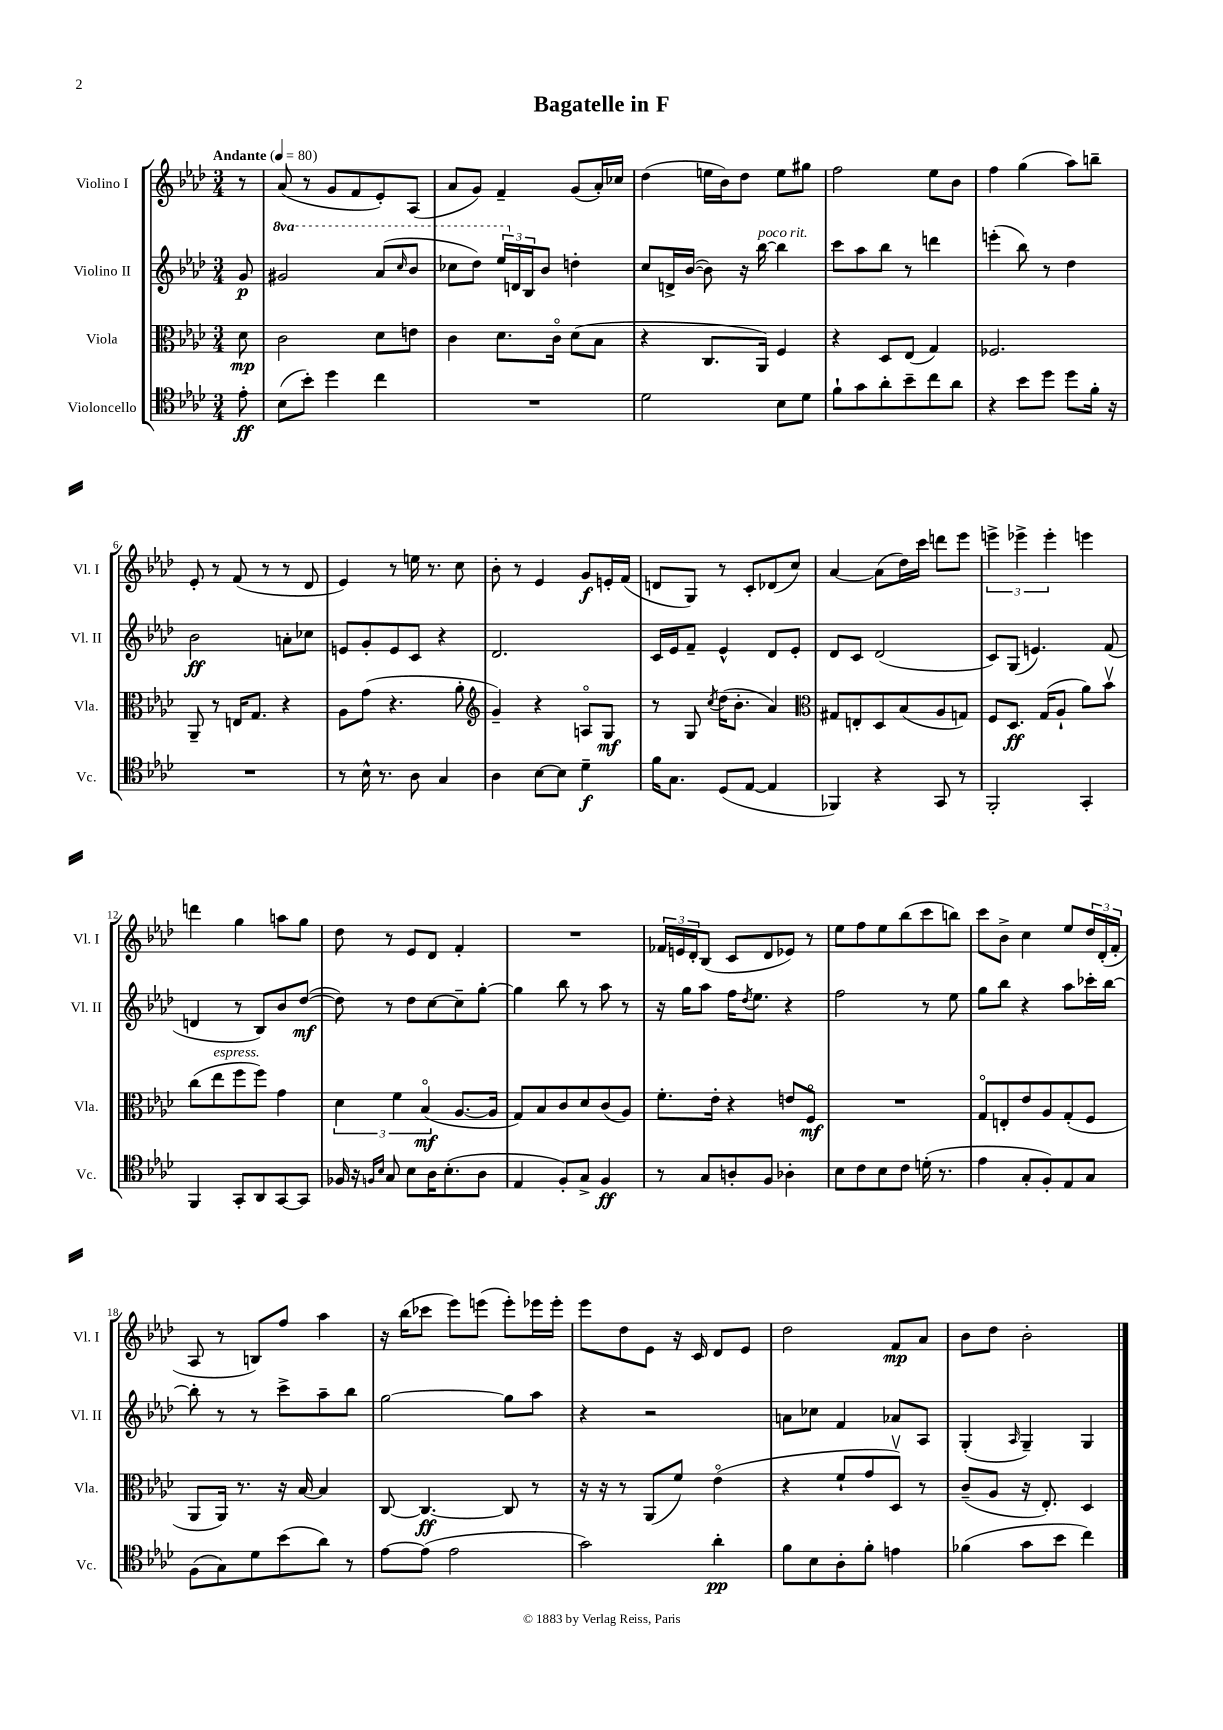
\header { title = "Bagatelle in F" }
<<
\new StaffGroup <<
\new Staff = "s0" \with { instrumentName = "Violino I" shortInstrumentName = "Vl. I" } {
    \clef treble \key aes \major \numericTimeSignature \time 3/4 \partial 8 \tempo "Andante" 4 = 80
    r8 |
    aes'8( r8 g'8 f'8 ees'8-.) aes8( |
    aes'8 g'8) f'4-- g'8( aes'16-.) ces''16 |
    des''4( e''16 bes'16) des''8 e''8 gis''8 |
    f''2 ees''8 bes'8 |
    f''4 g''4( aes''8) b''8-- |
    ees'8-. r8 f'8( r8 r8 des'8 |
    ees'4) r8 e''16 r8. c''8 |
    bes'8-. r8 ees'4 g'8\f e'16-. f'16( |
    d'8 g8) r8 c'8-. des'8( c''8) |
    aes'4~ aes'8( des''16) c'''16 d'''8 ees'''8 |
    \tuplet 3/2 { e'''4-> ees'''4-> ees'''4-. } e'''4 |
    d'''4 g''4 a''8 g''8 |
    des''8 r8 ees'8 des'8 f'4-. |
    R2. |
    \tuplet 3/2 { fes'16 e'16 des'16-. } bes8( c'8 des'8 ees'8) r8 |
    ees''8 f''8 ees''8 bes''8( c'''8 b''8) |
    c'''8 bes'8-> c''4 ees''8 \tuplet 3/2 { des''16 des'16-.( f'16-. } |
    aes8 r8 b8) f''8 aes''4 |
    r16 bes''16( ces'''8 ees'''8) e'''8( e'''8-.) ees'''16 ees'''16-. |
    ees'''8 des''8 ees'8 r16 c'16 des'8 ees'8 |
    des''2 f'8\mp aes'8 |
    bes'8 des''8 bes'2-. \bar "|." |
}
\new Staff = "s1" \with { instrumentName = "Violino II" shortInstrumentName = "Vl. II" } {
    \clef treble \key aes \major \numericTimeSignature \time 3/4 \set Staff.ottavationMarkups = #ottavation-simple-ordinals \partial 8
    g'8\p |
    \ottava #1 gis''2 aes''8( \grace { c'''16 } bes''8 |
    ces'''8 des'''8) \tuplet 3/2 { ees'''16 \ottava #0 d'16 bes16 } bes'8 d''4-. |
    c''8 d'16-> bes'16~( bes'8) r16 bes''16~^\markup { \italic "poco rit." } bes''4 |
    c'''8 aes''8 bes''8 r8 d'''4 |
    e'''4-.( bes''8) r8 des''4 |
    bes'2\ff a'8-. ces''8 |
    e'8 g'8-. e'8 c'8 r4 |
    des'2. |
    c'16 ees'16 f'8-- ees'4-^ des'8 ees'8-. |
    des'8 c'8 des'2( |
    c'8) g8( e'4.) f'8( |
    d'4 r8 bes8) bes'8 des''8~\mf( |
    des''8) r8 des''8 c''8~ c''8-- g''8~-. |
    g''4 bes''8 r8 aes''8 r8 |
    r16 g''16 aes''8 f''16 \acciaccatura { des''8 } ees''8. r4 |
    f''2 r8 ees''8 |
    g''8 bes''8 r4 aes''8 ces'''16-. bes''16~ |
    bes''8-. r8 r8 c'''8-> aes''8-- bes''8 |
    g''2~ g''8 aes''8 |
    r4 r2 |
    a'8 ces''8 f'4 aes'8 aes8 |
    g4-.( \grace { aes16 } g4--) g4 \bar "|." |
}
\new Staff = "s2" \with { instrumentName = "Viola" shortInstrumentName = "Vla." } {
    \clef alto \key aes \major \numericTimeSignature \time 3/4 \partial 8
    des'8\mp |
    c'2 des'8 e'8 |
    c'4 des'8. c'16\flageolet des'8( bes8 |
    r4 c8. aes,16) f4 |
    r4 des8 ees8( g4) |
    fes2. |
    aes,8-- r8 e16 g8. r4 |
    aes8 g'8( r4. aes'8-. |
    \clef treble g'4--) r4 a8\flageolet g8\mf |
    r8 g8 \acciaccatura { c''8 } des''16( bes'8.-. aes'4) |
    \clef alto gis8 e8-. des8 bes8( aes8 g8) |
    f8 des8.\ff g16( aes8-! aes'8) bes'8\upbow |
    c''8( ees''8^\markup { \italic "espress." } f''8 f''8) g'4 |
    \tuplet 3/2 { des'4 f'4 bes4\flageolet\mf( } aes8.~ aes16 |
    g8) bes8 c'8 des'8 c'8( aes8) |
    f'8.-. ees'16-. r4 e'8 f8\flageolet\mf |
    R2. |
    g8\flageolet e8-. ees'8 aes8 g8-.( f8 |
    aes,8 aes,16) r8. r16 bes16~ bes4 |
    c8~ c4.~\ff c8 r8 |
    r16 r16 r8 aes,8( f'8) ees'4\flageolet( |
    r4 f'8-! g'8 des8\upbow) r8 |
    c'8--( aes8 r16 ees8.-.) des4 \bar "|." |
}
\new Staff = "s3" \with { instrumentName = "Violoncello" shortInstrumentName = "Vc." } {
    \clef tenor \key aes \major \numericTimeSignature \time 3/4 \partial 8
    ees'8-.\ff |
    bes8( bes'8-.) des''4 c''4 |
    R2. |
    des'2 bes8 des'8 |
    f'8-! g'8 aes'8-. bes'8-- c''8 aes'8 |
    r4 bes'8 des''8 des''8 f'16-. r16 |
    R2. |
    r8 bes16-^ r8. aes8 g4 |
    aes4 bes8~ bes8 des'4--\f |
    f'16 g8. des8( ees8~ ees4 |
    fes,4) r4 g,8 r8 |
    f,2-. g,4-. |
    f,4 g,8-. aes,8 g,8~ g,8 |
    fes16 r16 \grace { f16 bes16 } g8 bes8 aes16 bes8.-.( aes8 |
    ees4 f8-.) g8-> f4\ff |
    r8 g8 a8-. f8 aes4-. |
    bes8 c'8 bes8 c'8 d'16-.( r8. |
    ees'4 g8-. f8-.) ees8 g8 |
    f8( g8) des'8 bes'8( aes'8) r8 |
    ees'8~ ees'8( ees'2 |
    g'2) aes'4-.\pp |
    f'8 bes8 aes8-. f'8-. e'4 |
    fes'4( g'8 bes'8 c''4) \bar "|." |
}
>>
>>
